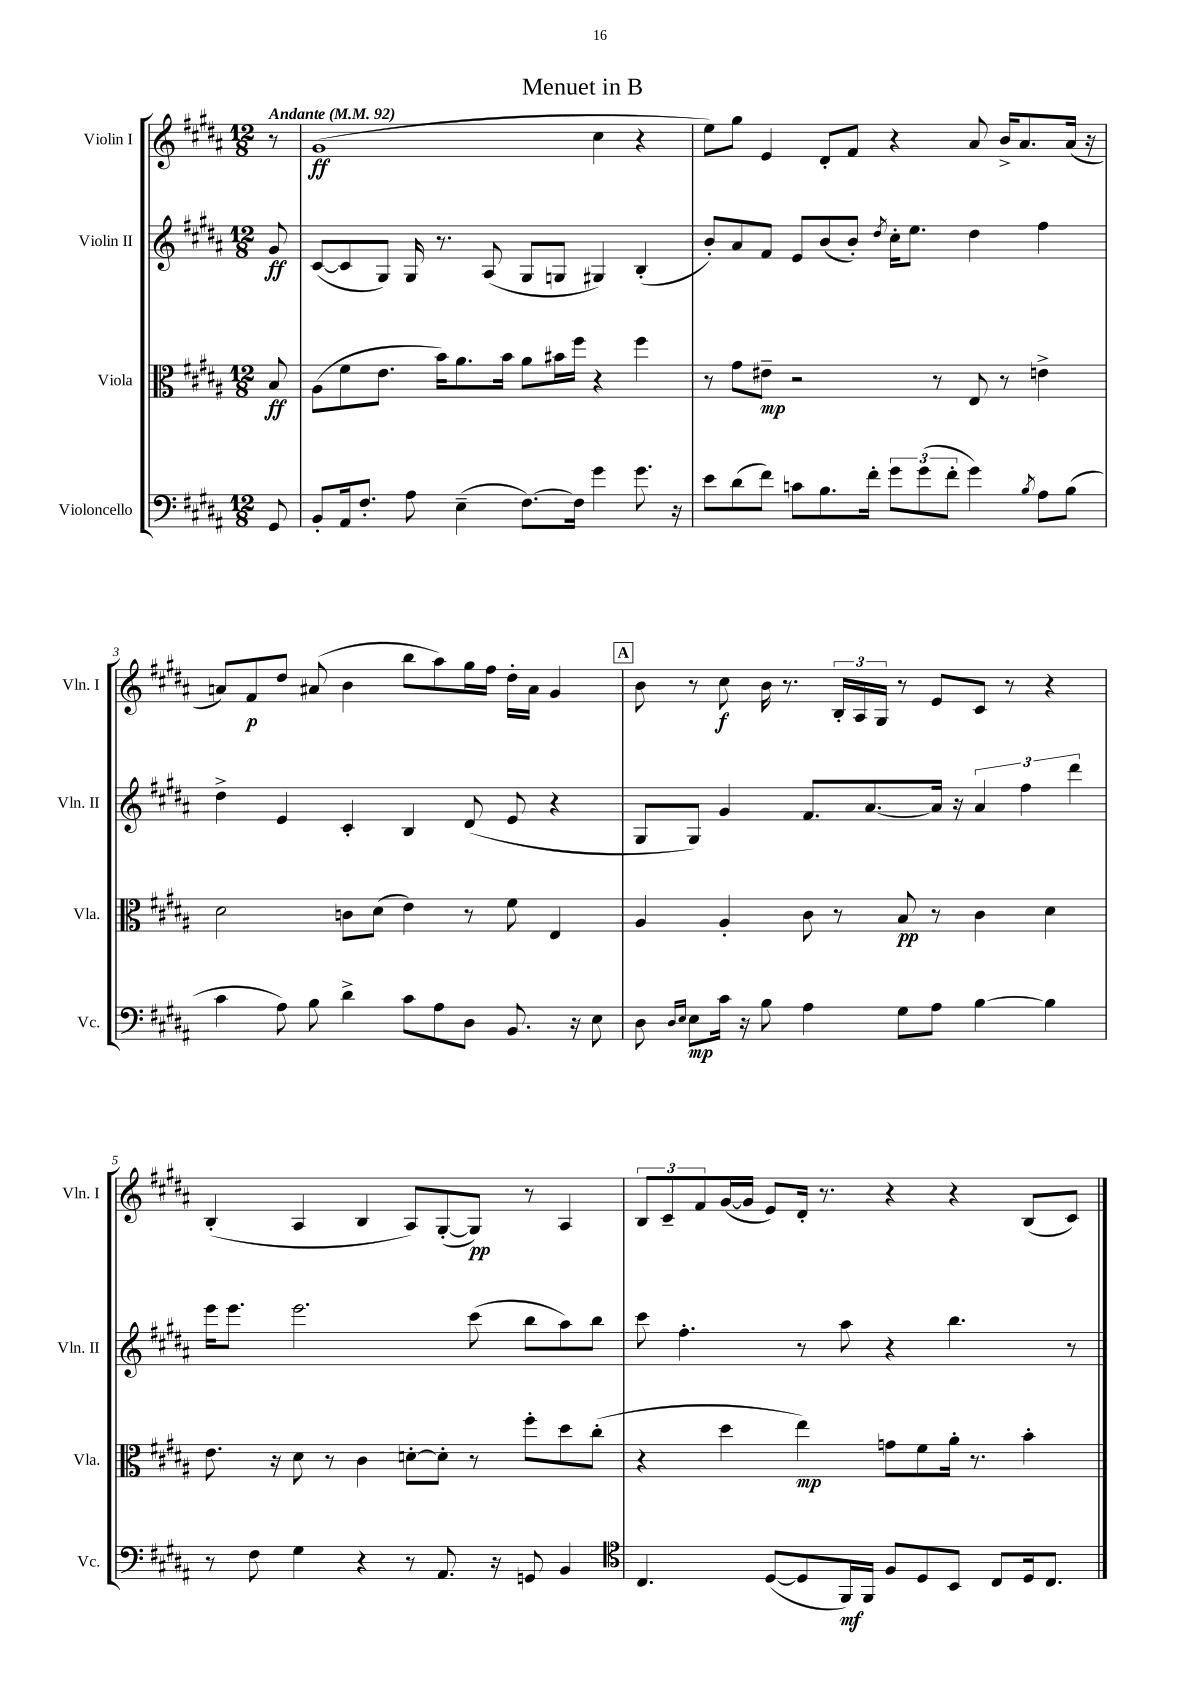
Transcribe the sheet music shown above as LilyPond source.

\header { title = "Menuet in B" }
<<
\new StaffGroup <<
\new Staff = "s0" \with { instrumentName = "Violin I" shortInstrumentName = "Vln. I" } {
    \clef treble \key b \major \numericTimeSignature \time 12/8 \partial 8 \tempo "Andante" 4 = 92
    r8 |
    gis'1\ff( cis''4 r4 |
    e''8) gis''8 e'4 dis'8-. fis'8 r4 ais'8 b'16-> ais'8. ais'16( r16 |
    a'8) fis'8\p dis''8 ais'8( b'4 b''8 ais''8) gis''16 fis''16 dis''16-. ais'16 gis'4 |
    \mark \markup { \box "A" } b'8 r8 cis''8\f b'16 r8. \tuplet 3/2 { b16-. ais16 gis16 } r8 e'8 cis'8 r8 r4 |
    b4-.( ais4 b4 ais8) gis8~-.( gis8\pp) r8 ais4 |
    \tuplet 3/2 { b8 cis'8-- fis'8 } gis'16~( gis'16 e'8) dis'16-. r8. r4 r4 b8( cis'8) \bar "|." |
}
\new Staff = "s1" \with { instrumentName = "Violin II" shortInstrumentName = "Vln. II" } {
    \clef treble \key b \major \numericTimeSignature \time 12/8 \partial 8
    gis'8\ff |
    cis'8~( cis'8 gis8) gis16 r8. ais8( gis8 g8 gis4) b4-.( |
    b'8-.) ais'8 fis'8 e'8 b'8( b'8-.) \acciaccatura { dis''8 } cis''16-. e''8. dis''4 fis''4 |
    dis''4-> e'4 cis'4-. b4 dis'8( e'8 r4 |
    \mark \markup { \box "A" } gis8 gis8) gis'4 fis'8. ais'8.~ ais'16 r16 \tuplet 3/2 { ais'4 fis''4 dis'''4 } |
    e'''16 e'''8. e'''2. cis'''8( b''8 ais''8) b''8 |
    cis'''8 fis''4.-. r8 ais''8 r4 b''4. r8 \bar "|." |
}
\new Staff = "s2" \with { instrumentName = "Viola" shortInstrumentName = "Vla." } {
    \clef alto \key b \major \numericTimeSignature \time 12/8 \partial 8
    b8\ff |
    ais8( fis'8 e'8. b'16) ais'8. b'16 ais'8 bis'16 fis''16 r4 fis''4 |
    r8 gis'8 eis'8--\mp r2 r8 e8 r8 e'4-> |
    dis'2 c'8 dis'8( e'4) r8 fis'8 e4 |
    \mark \markup { \box "A" } ais4 ais4-. cis'8 r8 b8\pp r8 cis'4 dis'4 |
    e'8. r16 dis'8 r8 cis'4 d'8~-. d'8-. r8 fis''8-. dis''8 cis''8-.( |
    r4 dis''4 e''4\mp) g'8 fis'8 ais'16-. r8. b'4-. \bar "|." |
}
\new Staff = "s3" \with { instrumentName = "Violoncello" shortInstrumentName = "Vc." } {
    \clef bass \key b \major \numericTimeSignature \time 12/8 \partial 8
    gis,8 |
    b,8-. ais,16 fis8.-. ais8 e4--( fis8.~) fis16 gis'4 gis'8. r16 |
    e'8 dis'8( fis'8) c'8 b8. fis'16-. \tuplet 3/2 { gis'8 gis'8( fis'8-. } gis'4) \acciaccatura { b8 } ais8 b8( |
    cis'4 ais8) b8 dis'4-> cis'8 ais8 dis8 b,8. r16 e8 |
    \mark \markup { \box "A" } dis8 \grace { dis16 e16 } e8\mp cis'16 r16 b8 ais4 gis8 ais8 b4~ b4 |
    r8 fis8 gis4 r4 r8 ais,8. r16 g,8 b,4 |
    \clef tenor cis4. dis8~( dis8 fis,16\mf) fis,16 fis8 dis8 b,8 cis8 dis16 cis8. \bar "|." |
}
>>
>>
